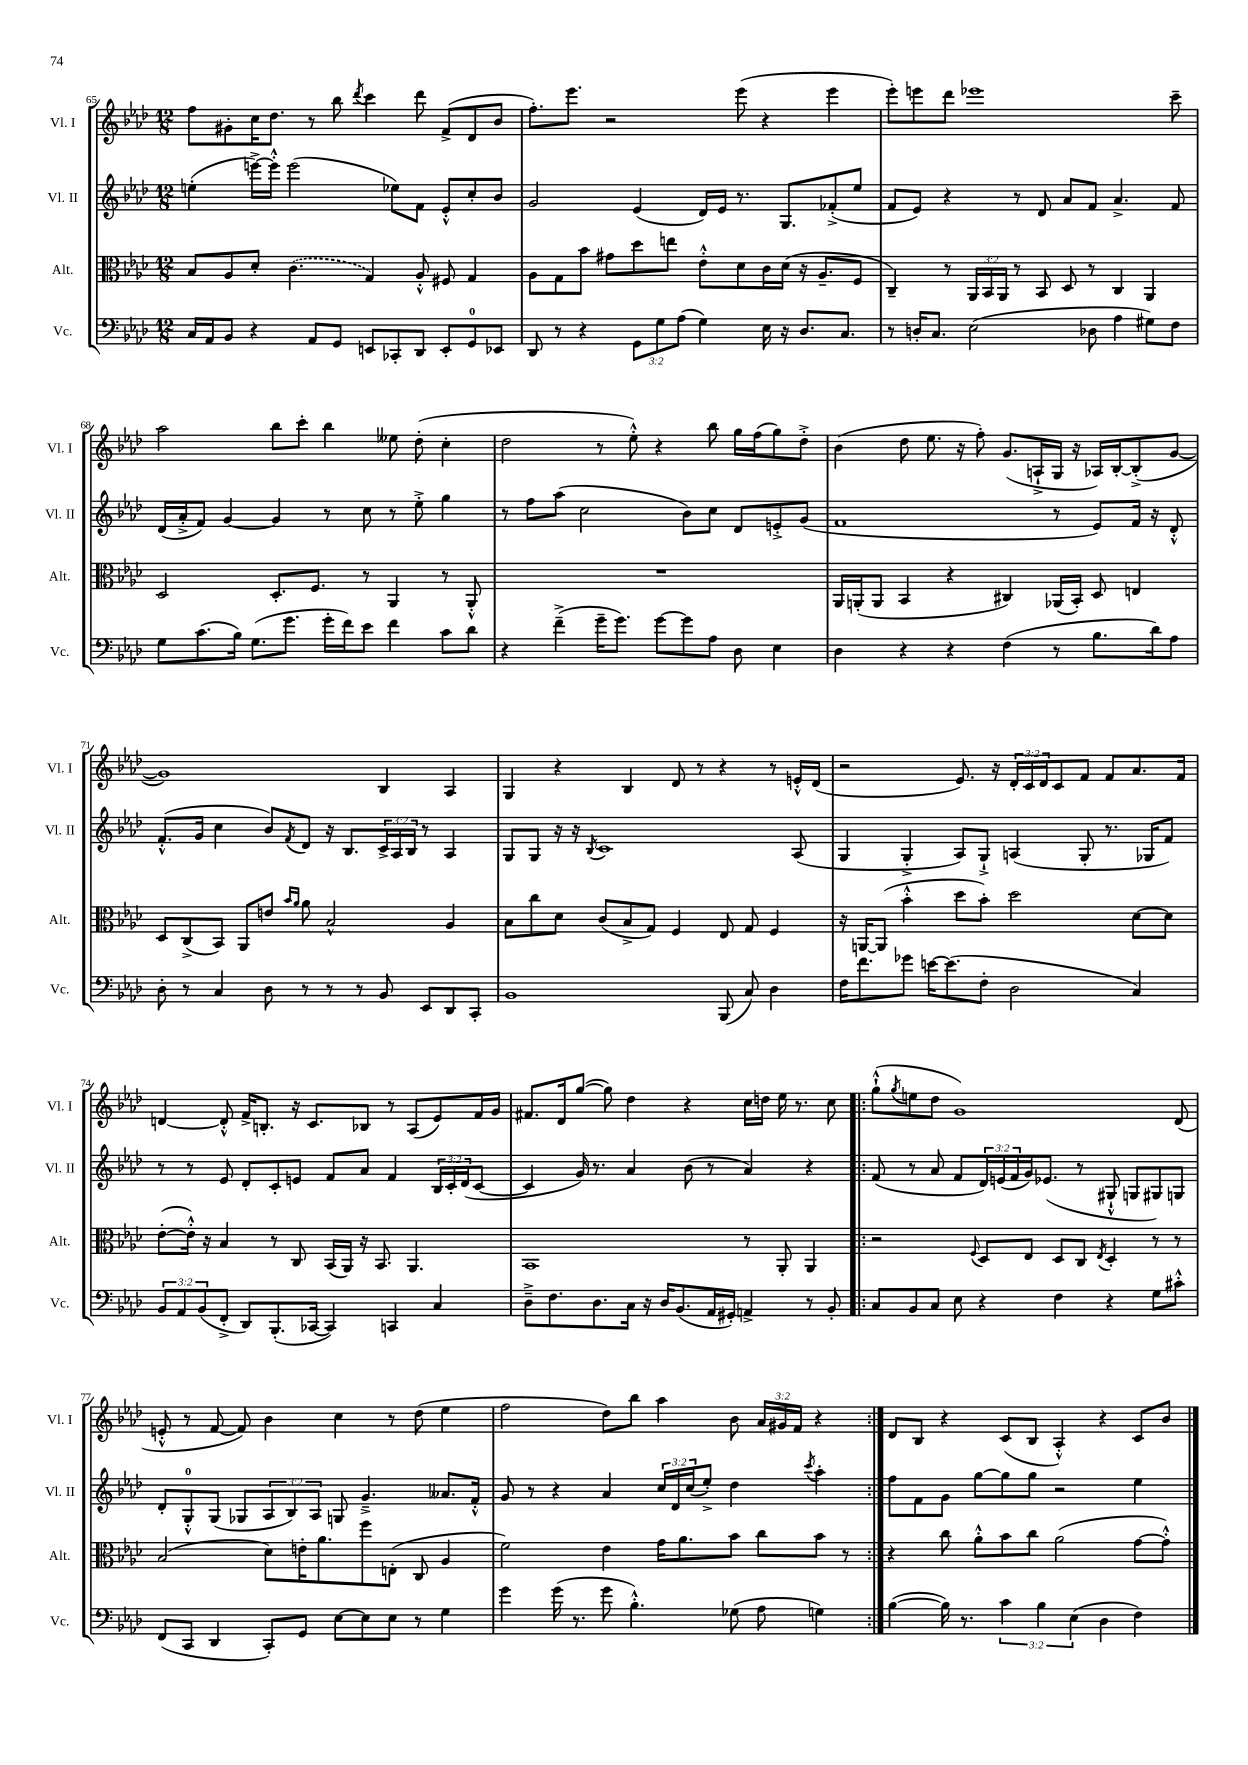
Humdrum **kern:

**kern	**kern	**kern	**kern
*staff4	*staff3	*staff2	*staff1
*clefF4	*clefC3	*clefG2	*clefG2
*k[b-e-a-d-]	*k[b-e-a-d-]	*k[b-e-a-d-]	*k[b-e-a-d-]
*M12/8	*M12/8	*M12/8	*M12/8
16C	8B-	(4ee'	8ff
16AA-	.	.	.
8BB-	8A-	.	8g#'
4r	8d-'	[16eee^)	16cc
.	.	16eee'^^]	8.dd-
.	(4.c	(2eee	.
8AA-	.	.	8r
8GG	.	.	8bb-
.	.	.	8qddd-
8EE	4G)	.	4ccc
8CC-'	.	8ee-)	.
8DD-	8A-'^^	8f	8ddd-
8EE'	8F#	8e-'^^	(8f^
8GG	4G	8cc'	8d-
8EE-	.	8b-	8b-
=	=	=	=
8DD-	8A-	2g	8.ff')
8r	8G	.	.
.	.	.	8.eee-
4r	8b-	.	.
.	8g#	.	2r
12GG	8dd-	(4e-	.
12G	.	.	.
.	8ee	.	.
(12A-	.	.	.
4G)	8e-'^^	16d-)	.
.	.	16e-	.
.	8d-	8.r	(8eee-
16E-	16c	.	4r
16r	(16d-	8.G	.
8.D-	16r	.	.
.	8.A-~	.	.
.	.	(8f-'^	4eee-
8.C	.	.	.
.	8F	8ee-	.
=	=	=	=
8r	4C~)	8f	8eee-')
16D'	.	8e-)	8eee
8.C	.	.	.
.	8r	4r	8ddd-
(2E-	24AA-	.	1eee-
.	24BB-	.	.
.	24AA-	.	.
.	8r	8r	.
.	8BB-	8d-	.
.	8D-	8a-	.
8D-	8r	8f	.
4A-	4C	4.a-^	.
8G#)	4AA-	.	.
8F	.	8f	8ccc~
=	=	=	=
8G	2D-	(16d-	2aa-
.	.	16a-'^	.
(8.c	.	8f)	.
.	.	[4g	.
16B-)	.	.	.
(8.G	.	.	.
.	8.D-'	4g]	8bb-
8.g	.	.	.
.	.	.	8ccc'
.	8.F	.	.
16g'	.	8r	4bb-
16f)	.	.	.
8e-	8r	8cc	.
4f	4AA-	8r	8ee--
.	.	8ee-'^	(8dd-'
8c	8r	4gg	4cc'
8d-	8AA-'^^	.	.
=	=	=	=
4r	1.r	8r	2dd-
.	.	8ff	.
(4f~^	.	(8aa-	.
.	.	2cc	.
16g~	.	.	8r
8.g)	.	.	.
.	.	.	8ee-'^^)
[8g	.	.	4r
8g]	.	8b-)	.
8A-	.	8cc	8bb-
8D-	.	8d-	16gg
.	.	.	(16ff
4E-	.	8e'^	8gg)
.	.	(8g	8dd-'^
=	=	=	=
4D-	16AA-	1f	(4b-
.	(16AA'	.	.
.	8AA	.	.
4r	4BB-	.	8dd-
.	.	.	8.ee-
4r	4r	.	.
.	.	.	16r
.	.	.	8ff')
(4F	4C#)	.	(8.g
.	.	.	16A`^
8r	(16AA-	8r	16G
.	16BB-')	.	16r
8.B-	8D-	8e-)	16A-)
.	.	.	[16B-'
.	4E	16f	(8B-'^]
16d-)	.	16r	.
8A-	.	8d-'^^	[8g
=	=	=	=
8D-'	8D-	(8.f'^^	1g])
8r	(8C^	.	.
.	.	16g	.
4C	8BB-)	4cc	.
.	8AA-	.	.
8D-	8e	8b-)	.
.	16qqb-	.	.
.	16qqa-	8qf	.
8r	8a-	8d-	.
8r	2B-^^	16r	.
.	.	8.B-	.
8r	.	.	.
8BB-	.	24c^	4B-
.	.	24A-	.
.	.	24B-	.
8EE-	.	8r	.
8DD-	4A-	4A-	4A-
8CC'	.	.	.
=	=	=	=
1BB-	8B-	8G	4G
.	8cc	8G	.
.	8d-	16r	4r
.	.	16r	.
.	.	8qB-	.
.	(8c	1c	.
.	8B-^	.	4B-
.	8G)	.	.
.	4F	.	8d-
.	.	.	8r
(8BBB-	8E-	.	4r
8C)	8G	.	.
4D-	4F	.	8r
.	.	(8A-	16e'^^
.	.	.	(16d-
=	=	=	=
16F	16r	4G	2r
8.f	[16AA	.	.
.	(8AA]	.	.
8g-	4b-'^^	4G'^	.
[16e	.	.	.
(8.e]	.	.	.
.	8dd-	8A-)	8.e-)
8F'	8b-')	8G`^	.
.	.	.	16r
2D-	2dd-	(4A	24d-'
.	.	.	24c
.	.	.	24d-
.	.	.	8c
.	.	8G'	8f
.	.	8.r	8f
4C)	[8d-	.	8.a-
.	.	16G-	.
.	8d-]	8f)	.
.	.	.	16f
=	=	=	=
12BB-	([8e-'	8r	[4d
12AA-	.	.	.
.	16e-'^^])	8r	.
(12BB-	.	.	.
.	16r	.	.
8FF'^	4B-	8e-	8d'^^]
8DD-)	.	8d-'	16f^
.	.	.	8.B'
(8.BBB-'	8r	8c'	.
.	8C	8e	16r
[16CC-	.	.	8.c
4CC-])	(16BB-	8f	.
.	16AA-)	.	.
.	16r	8a-	8B-
.	8.BB-	.	.
4CC	.	4f	8r
.	4.AA-	.	(8A-
4C	.	24B-	8e-)
.	.	24c'	.
.	.	(24d-	.
.	.	[8c	16f
.	.	.	16g
=	=	=	=
8D-~^	1BB-	4c]	8.f#
8.F	.	.	.
.	.	.	16d-
.	.	16g)	([8gg
8.D-	.	8.r	.
.	.	.	8gg])
16C	.	4a-	4dd-
16r	.	.	.
16D-	.	.	.
(8.BB-	.	.	.
.	.	(8b-	4r
16AA-	.	8r	.
16GG#')	.	.	.
4AA^	8r	4a-)	16cc
.	.	.	16dd
.	8AA-'	.	16ee-
.	.	.	8.r
8r	4AA-	4r	.
8BB-'	.	.	8cc
=!|:	=!|:	=!|:	=!|:
8C	2r	(8f	(8gg`^^
.	.	.	8qgg
8BB-	.	8r	8ee
8C	.	8a-	8dd-
8E-	.	8f	1g)
.	8qqF	.	.
4r	8D-	24d-)	.
.	.	(24e	.
.	.	24f	.
.	8E-	16g)	.
.	.	(8.e-	.
4F	8D-	.	.
.	8C	8r	.
.	8qE-	.	.
4r	4D-'	8G#`^^	.
.	.	8G	.
8G	8r	8G#)	.
8c#'^^	8r	8G	(8d-
=	=	=	=
(8FF	(2B-	8d-'	8e'^^
8CC	.	8G'^^	8r
4DD-	.	(8G	[8f
.	.	8G-	8f])
8CC')	8d-)	12A-	4b-
.	.	12B-)	.
8GG	16e'	.	.
.	.	12A-	.
.	8.a-	.	.
[8E-	.	8G	4cc
8E-]	8ff	4.g~^	.
8E-	(8E'	.	8r
8r	8C	.	(8dd-
4G	4A-	8.a--	4ee-
.	.	16f'^^	.
=	=	=	=
4g	2f)	8g	2ff
.	.	8r	.
(16g	.	4r	.
8.r	.	.	.
8g	4e-	4a-	8dd-)
4.B-'^^)	.	.	8bb-
.	16g	24cc	4aa-
.	.	24d-	.
.	8.a-	.	.
.	.	(24cc	.
.	.	8ee-'^)	.
(8G-	8b-	4dd-	8b-
8A-	8cc	.	24a-
.	.	.	24g#
.	.	.	24f
.	.	8qccc	.
4G)	8b-	4aa-'	4r
.	8r	.	.
=:|!	=:|!	=:|!	=:|!
([4B-	4r	8ff	8d-
.	.	8f	8B-
16B-])	8cc	8g	4r
8.r	.	.	.
.	8a-'^^	[8gg	.
6c	8b-	8gg]	(8c
.	8cc	8gg	8B-
6B-	.	.	.
.	(2a-	2r	4A-'^^)
(6E-	.	.	.
4D-	.	.	4r
4F)	[8g	4ee-	8c
.	8g'^^])	.	8b-
==	==	==	==
*-	*-	*-	*-
